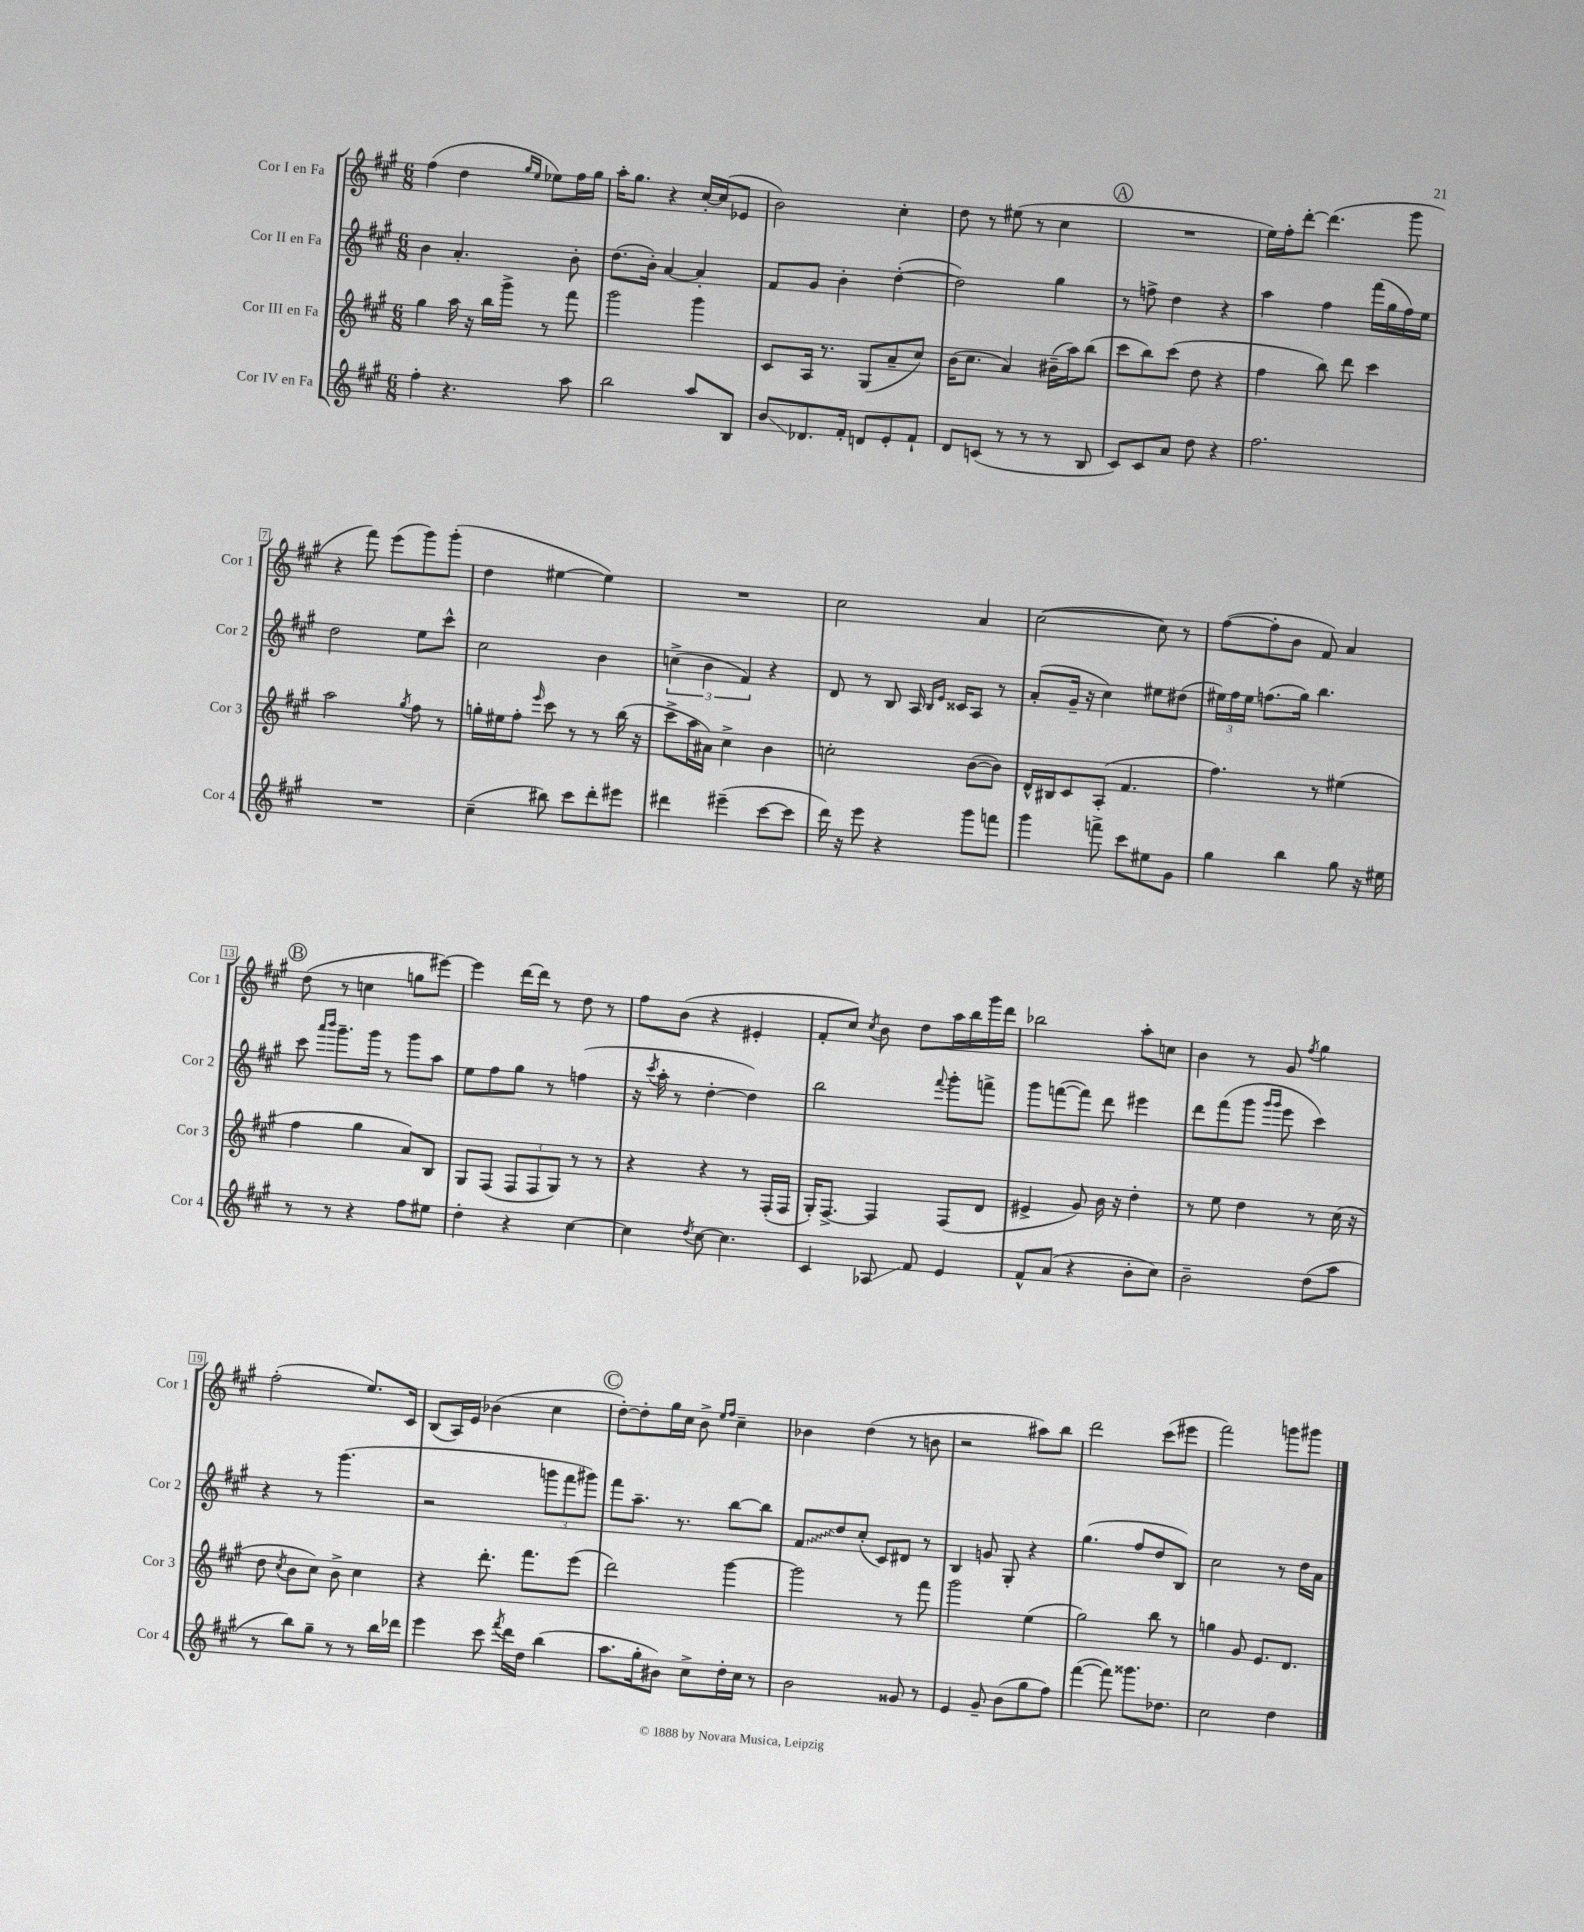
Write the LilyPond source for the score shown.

<<
\new StaffGroup <<
\new Staff = "s0" \with { instrumentName = "Cor I en Fa" shortInstrumentName = "Cor 1" } {
    \clef treble \key a \major \numericTimeSignature \time 6/8
    \autoBeamOff fis''4( d''4 \grace { gis''16[ e''16] } ees''8[) fis''16 gis''16] |
    a''16[-. gis''8.] r4 cis''16[~-. cis''16( ees'8] |
    b'2) cis''4-. |
    d''8 r8 eis''8( r8 cis''4 |
    \mark \markup { \circle "A" } R2. |
    e''16[) fis''16-. d'''8]~-. d'''4.( gis'''8 |
    r4 fis'''8) e'''8[( gis'''8) gis'''8]-.( |
    d''4 eis''4~ eis''4) |
    R2. |
    cis''2 a'4 |
    cis''2~( cis''8) r8 |
    fis''8[~( fis''8-. b'8] fis'8) a'4 |
    \mark \markup { \circle "B" } d''8( r8 c''4 g''8[ eis'''8]~) |
    eis'''4 d'''16[~ d'''16] r8 d''8 r8 |
    fis''8[ b'8]( r4 eis'4-. |
    fis'8[-. cis''8]) \acciaccatura { cis''8 } b'8 d''8[ a''16 b''16 gis'''16 d'''16] |
    bes''2 a''8[-. c''8] |
    b'4 r8 gis'8 \acciaccatura { fis''8 } gis''4 |
    fis''2-.( e''8.[) cis'16] |
    b8[( a16) e'16] bes'4( cis''4 |
    \mark \markup { \circle "C" } d''8[~-.) d''8-. gis''16 cis''16] b'8-> \grace { e''16[ fis''16] } cis''4-- |
    bes'4 d''4( r8 b'8 |
    r2 ais''8[) b''8] |
    d'''2 cis'''8[( eis'''8] |
    fis'''2) g'''8[ gis'''8] \bar "|." |
}
\new Staff = "s1" \with { instrumentName = "Cor II en Fa" shortInstrumentName = "Cor 2" } {
    \clef treble \key a \major \numericTimeSignature \time 6/8
    \autoBeamOff b'4 a'4.-. b'8-. |
    d''8.[( b'16]-.) a'4~ a'4-. |
    fis'8[ gis'8] b'4-. d''4~-.( |
    d''2) gis''4 |
    \mark \markup { \circle "A" } r8 f''8-> d''4 r4 |
    a''4 fis''4 fis'''16[( gis''16 fis''16) e''16] |
    d''2 e''8[ cis'''8]-^ |
    cis''2 b'4 |
    \tuplet 3/2 { c''4->( b'4 fis'4) } r4 |
    d'8 r8 b8 a16 \grace { b16[ e'16] } cisis'16[ a8] r8 |
    a'8[-.( gis'16]-- r16 cis''4) eis''8[ dis''8]( |
    \tuplet 3/2 { eis''16[) fis''16 eis''16] } f''8.[( gis''16]) b''4. |
    \mark \markup { \circle "B" } cis'''8 \grace { a'''16[ b'''16] } gis'''8.[-- gis'''16] r8 gis'''8[ a''8] |
    e''8[ fis''8 gis''8] r8 f''4( |
    r16 \acciaccatura { cis'''8 } a''16-. r8 d''4~-. d''4) |
    b''2 \appoggiatura { fis'''8 } gis'''8[-. f'''8]-> |
    gis'''8[ f'''8~( f'''8]) d'''8 eis'''4 |
    d'''8[ fis'''8( gis'''8] \grace { gis'''16[ gis'''16] } e'''8 cis'''4) |
    r4 r8 gis'''4.( |
    r2 \tuplet 3/2 { g'''8[ fis'''8 gis'''8]) } |
    \mark \markup { \circle "C" } fis'''8[ a''8.]-- r8. b''8[~ b''8] |
    \once \override Glissando.style = #'zigzag fis'8[\glissando d''8 cis''8]-.( cis'8[) dis'8] r8 |
    b4 g'8 gis8-. r4 |
    gis''4.( fis''8[ d''8 b8]) |
    cis''2 r8 d''16[ a'16] \bar "|." |
}
\new Staff = "s2" \with { instrumentName = "Cor III en Fa" shortInstrumentName = "Cor 3" } {
    \clef treble \key a \major \numericTimeSignature \time 6/8
    \autoBeamOff gis''4 a''16 r16 b''16[ gis'''16]-> r8 fis'''8 |
    gis'''2 gis'''4 |
    cis'8[ a16] r8. gis8[( a'8-- cis''8]) |
    b'16[( cis''8.] a'4) bis'16[--( a''16) b''8]( |
    \mark \markup { \circle "A" } cis'''8[ b''8) cis'''8]( d''8 r4 |
    fis''4 b''8) d'''8 cis'''4 |
    a''2 \acciaccatura { gis''8 } fis''8 r8 |
    g''16[-. eis''16 fis''8]-. \grace { e'''16 } cis'''8 r8 r8 b''16( r16 |
    cis'''8[-> a''16 ais'16]) cis''4-> b'4 |
    c''2-. b'8[~( b'8]) |
    d'16[-^ bis16 cis'8 a8]-.( fis'4. |
    fis''4.) r8 eis''4( |
    \mark \markup { \circle "B" } fis''4 gis''4 a'8[) b8] |
    gis8[ fis8]( \tuplet 3/2 { fis8[ fis8 gis8]) } r8 r8 |
    r4 r4 r8 fis16[-.( fis16] |
    gis16[-.) fis8.]~-> fis4 fis8[( d'8] |
    eis'4-> gis'8) b'16 r16 d''4-. |
    r8 e''8 d''4 r8 cis''16( r16 |
    d''8 \acciaccatura { cis''8 } b'8[ cis''8]) b'8-> cis''4 |
    r4 d'''8.-. fis'''8.[ e'''8]( |
    \mark \markup { \circle "C" } d'''2) gis'''4~ |
    gis'''2 r8 fis'''8 |
    gis'''2 e''4( |
    gis''2) b''8 r8 |
    g''4 gis'8 e'8.[ d'8.] \bar "|." |
}
\new Staff = "s3" \with { instrumentName = "Cor IV en Fa" shortInstrumentName = "Cor 4" } {
    \clef treble \key a \major \numericTimeSignature \time 6/8
    \autoBeamOff fis''4-. r4. a''8 |
    b''2 a''8[ b8] |
    b'8[\glissando des'8. fis'16]-. d'8[ e'8-. fis'8]-! |
    d'8[ c'8]( r8 r8 r8 b8 |
    \mark \markup { \circle "A" } cis'8[) cis'8 a'8] d''8 r4 |
    fis''2. |
    R2. |
    cis''4--( bis''8) cis'''8[ d'''8-. eis'''8] |
    dis'''4 eis'''4--( cis'''8[~ cis'''8] |
    d'''16) r16 e'''8 r4 gis'''8[ f'''8] |
    gis'''4 f'''8-> cis'''8[ eis''8 gis'8] |
    gis''4 b''4 gis''8 r16 eis''16 |
    \mark \markup { \circle "B" } r8 r8 r4 fis''8[ eis''8] |
    d''4-. r4 cis''4~ |
    cis''4 \acciaccatura { d''8 } cis''8~ cis''4. |
    cis'4 aes8\glissando fis'8 e'4 |
    fis'8[-^ a'8]( r4 b'8[-. cis''8]) |
    b'2-- d''8[( a''8] |
    r8 b''8[) gis''8]-- r8 r8 b''16[ des'''16] |
    e'''4 cis'''8 \acciaccatura { fis'''8 } d'''16[ d''16] b''4( |
    \mark \markup { \circle "C" } a''8.[ gis''16-. bis'8]) cis''8[-> d''16-. cis''16] r8 |
    b'2 gisis'8 r8 |
    e'4 gis'8-- b'8[( gis''8 fis''8]) |
    fis'''4~( fis'''8) gisis'''8.[ des''8.] |
    cis''2 d''4 \bar "|." |
}
>>
>>
\layout { \context { \Score \override BarNumber.stencil = #(make-stencil-boxer 0.1 0.3 ly:text-interface::print) } }
